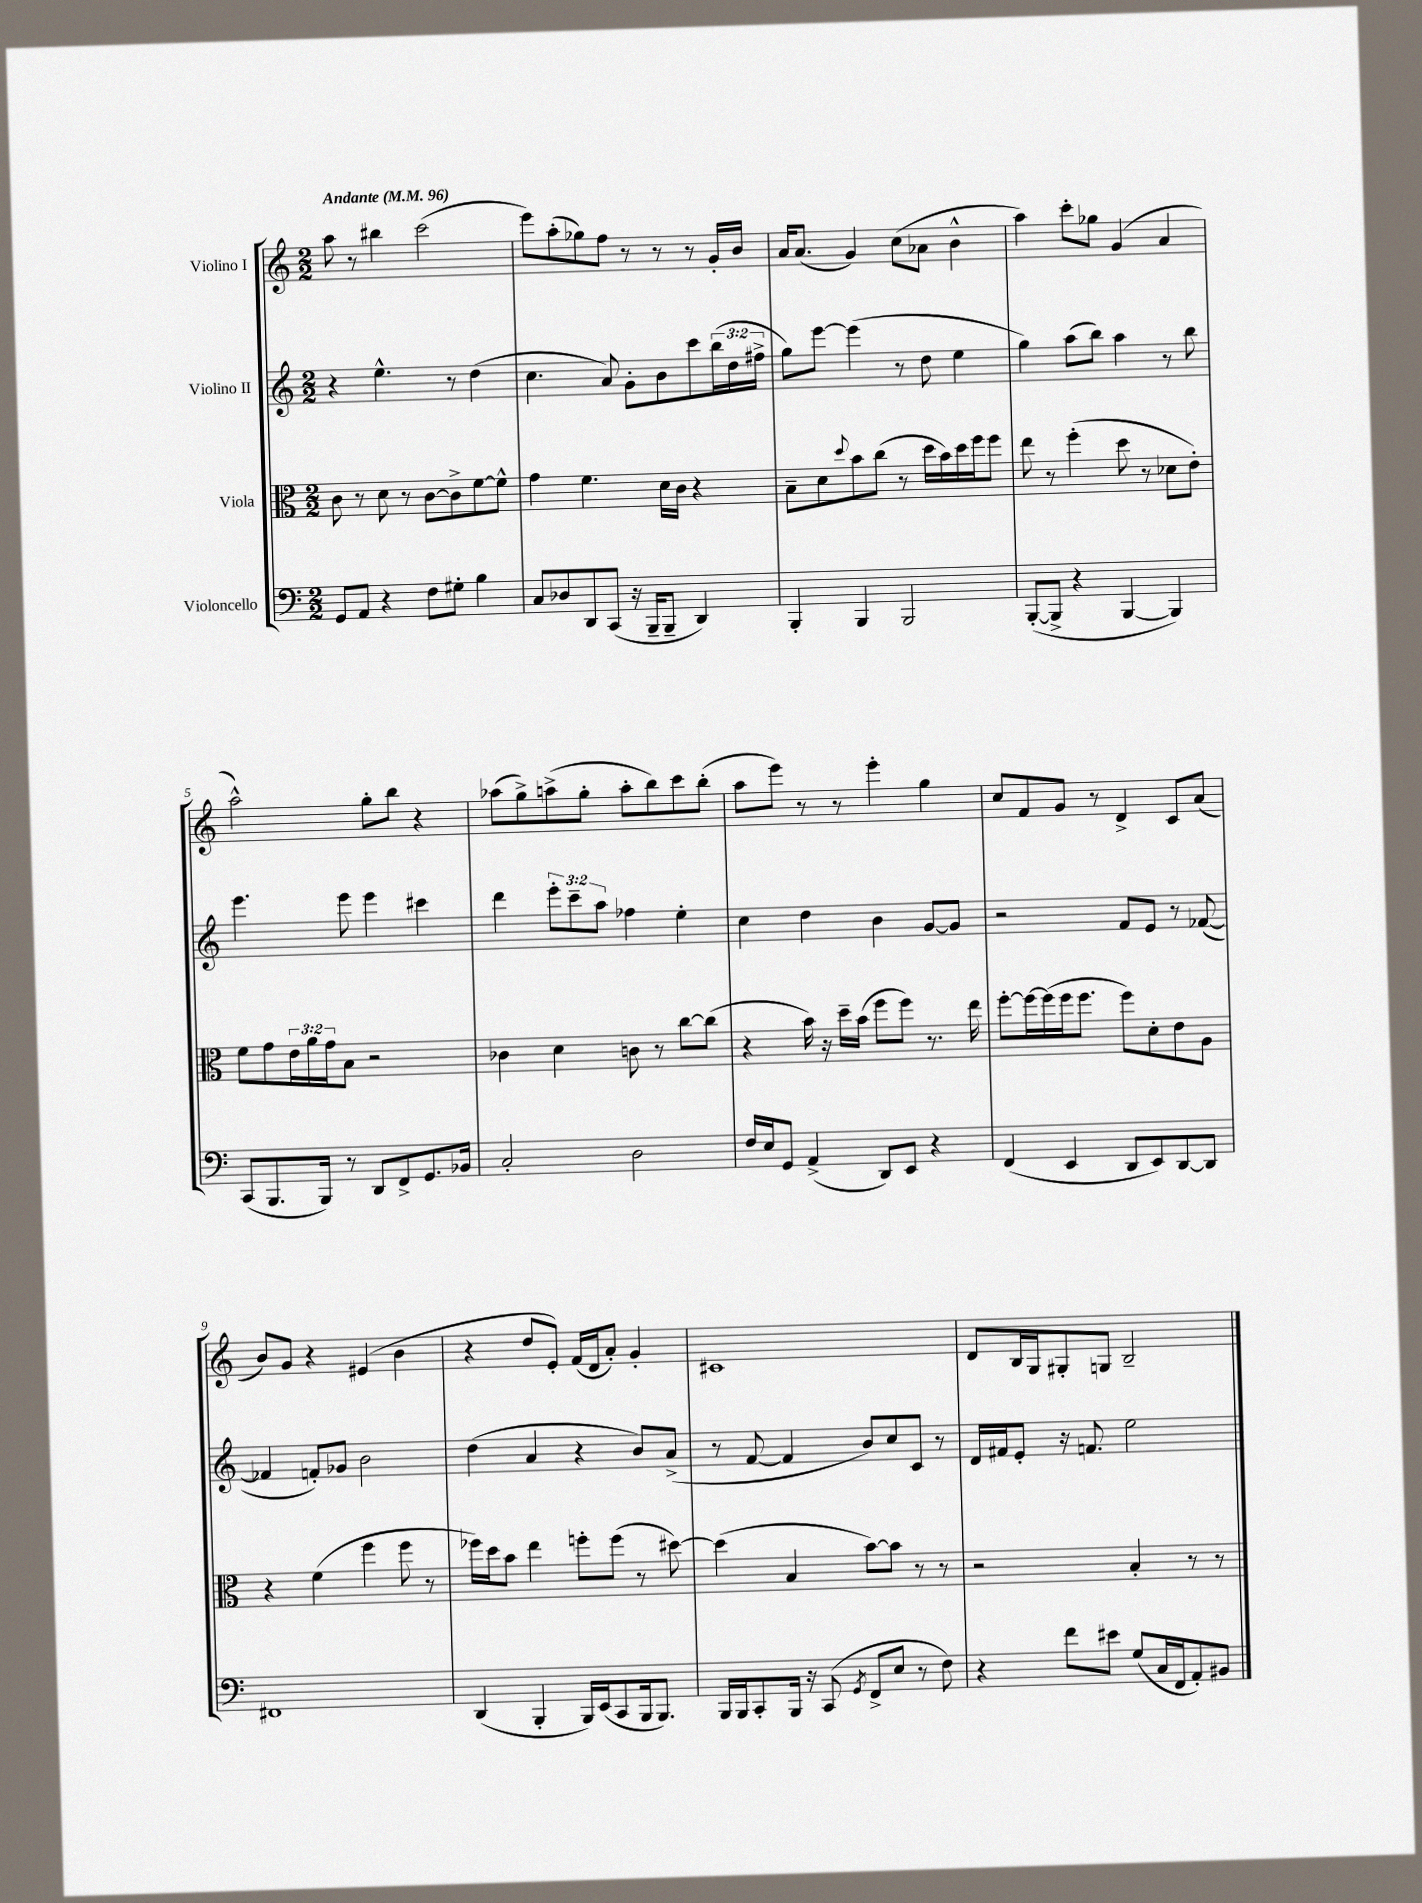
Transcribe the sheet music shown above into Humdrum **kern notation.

**kern	**kern	**kern	**kern
*staff4	*staff3	*staff2	*staff1
*clefF4	*clefC3	*clefG2	*clefG2
*k[]	*k[]	*k[]	*k[]
*M2/2	*M2/2	*M2/2	*M2/2
*MM96	*MM96	*MM96	*MM96
8GG	8c	4r	8aa
8AA	8r	.	8r
4r	8d	4.ee^^	4bb#
.	8r	.	.
8F	[8c	.	(2ccc
8G#'	8c^]	8r	.
4B	[8f	(4dd	.
.	8f^^]	.	.
=	=	=	=
8C	4g	4.cc	8eee)
8D-	.	.	(8aa'
8DD	4.f	.	8gg-)
(8CC	.	8a)	8ff
16r	.	8g'	8r
16BBB~	.	.	.
8BBB~	16d	8b	8r
.	16c	.	.
4DD)	4r	8ccc	8r
.	.	(24bb	16g'
.	.	24dd	.
.	.	.	16b
.	.	24ff#^	.
=	=	=	=
4BBB'	8B~	8gg)	16a
.	.	.	(8.a
.	8d	[8eee	.
.	8qqdd	.	.
4BBB	8b	(4eee]	4g)
.	(8cc	.	.
2BBB	8r	8r	(8cc
.	16dd	8dd	8a-
.	16b)	.	.
.	16dd	4ee	4b^^
.	16ff	.	.
.	8ff	.	.
=	=	=	=
([8BBB'	8ee	4gg)	4aa)
8BBB^]	8r	.	.
4r	(4ff'	(8aa	8ccc'
.	.	8bb)	8gg-
[4BBB	8dd	4aa	(4g
.	8r	.	.
4BBB])	8d-	8r	4a
.	8e')	8bb	.
=	=	=	=
(8CC	8f	4.eee	2aa^^)
8.BBB	8g	.	.
.	24e	.	.
.	24a	.	.
16BBB)	.	.	.
.	24g	.	.
8r	8B	8eee	.
8DD	2r	4eee	8gg'
8FF^	.	.	8bb
8.GG	.	4ccc#	4r
16BB-	.	.	.
=	=	=	=
2C'	4c-	4ddd	(8aa-
.	.	.	8gg^)
.	4d	12eee'	(8aa^
.	.	12ccc~	.
.	.	.	8gg'
.	.	12aa	.
2D	8c	4ff-	8aa'
.	8r	.	8bb)
.	[8cc	4ee'	8ccc
.	(8cc]	.	(8bb'
=	=	=	=
16F	4r	4cc	8aa
16E	.	.	.
8GG	.	.	8eee)
(4AA^	16b)	4dd	8r
.	16r	.	.
.	16dd~	.	8r
.	(16b	.	.
8DD)	8ff	4b	4eee'
8EE	8ff)	.	.
4r	8.r	[8g	4gg
.	.	8g]	.
.	16ee	.	.
=	=	=	=
(4FF	[8ff'	2r	8cc
.	16ff_	.	8f
.	(16ff]	.	.
4EE	16ff	.	8g
.	8.ff	.	.
.	.	.	8r
8DD	8ff)	8f	4d^
8EE)	8d'	8e	.
[8DD	8e	8r	8c
8DD]	8A	([8f-	(8a
=	=	=	=
1FF#	4r	4f-]	8b)
.	.	.	8g
.	(4f	8f')	4r
.	.	8g-	.
.	4ff	2b	(4e#
.	8ff	.	4b
.	8r	.	.
=	=	=	=
(4DD	16ff-)	(4dd	4r
.	16dd	.	.
.	8b	.	.
4BBB'	4ee	4a	8dd
.	.	.	8e')
16BBB)	8ff'	4r	(16f
(16EE	.	.	16d
8CC	(8ff	.	8a')
16BBB	8r	8b)	4g'
8.BBB)	.	.	.
.	[8dd#)	(8a^	.
=	=	=	=
16BBB	(4dd#]	8r	1c#
16BBB	.	.	.
8CC'	.	[8f	.
16BBB	4B	4f]	.
16r	.	.	.
(8CC	.	.	.
8qGG	.	.	.
8FF^	[8b)	8b)	.
8E	8b]	8cc	.
8r	8r	8c	.
8F)	8r	8r	.
=	=	=	=
4r	2r	16d	8d
.	.	16f#	.
.	.	8e'	16B
.	.	.	16G
8f	.	16r	8G#'
.	.	8.f	.
8e#	.	.	8G
(8G	4B'	2ee	2B~
16C	.	.	.
16FF	.	.	.
8AA')	8r	.	.
8BB#	8r	.	.
==	==	==	==
*-	*-	*-	*-
